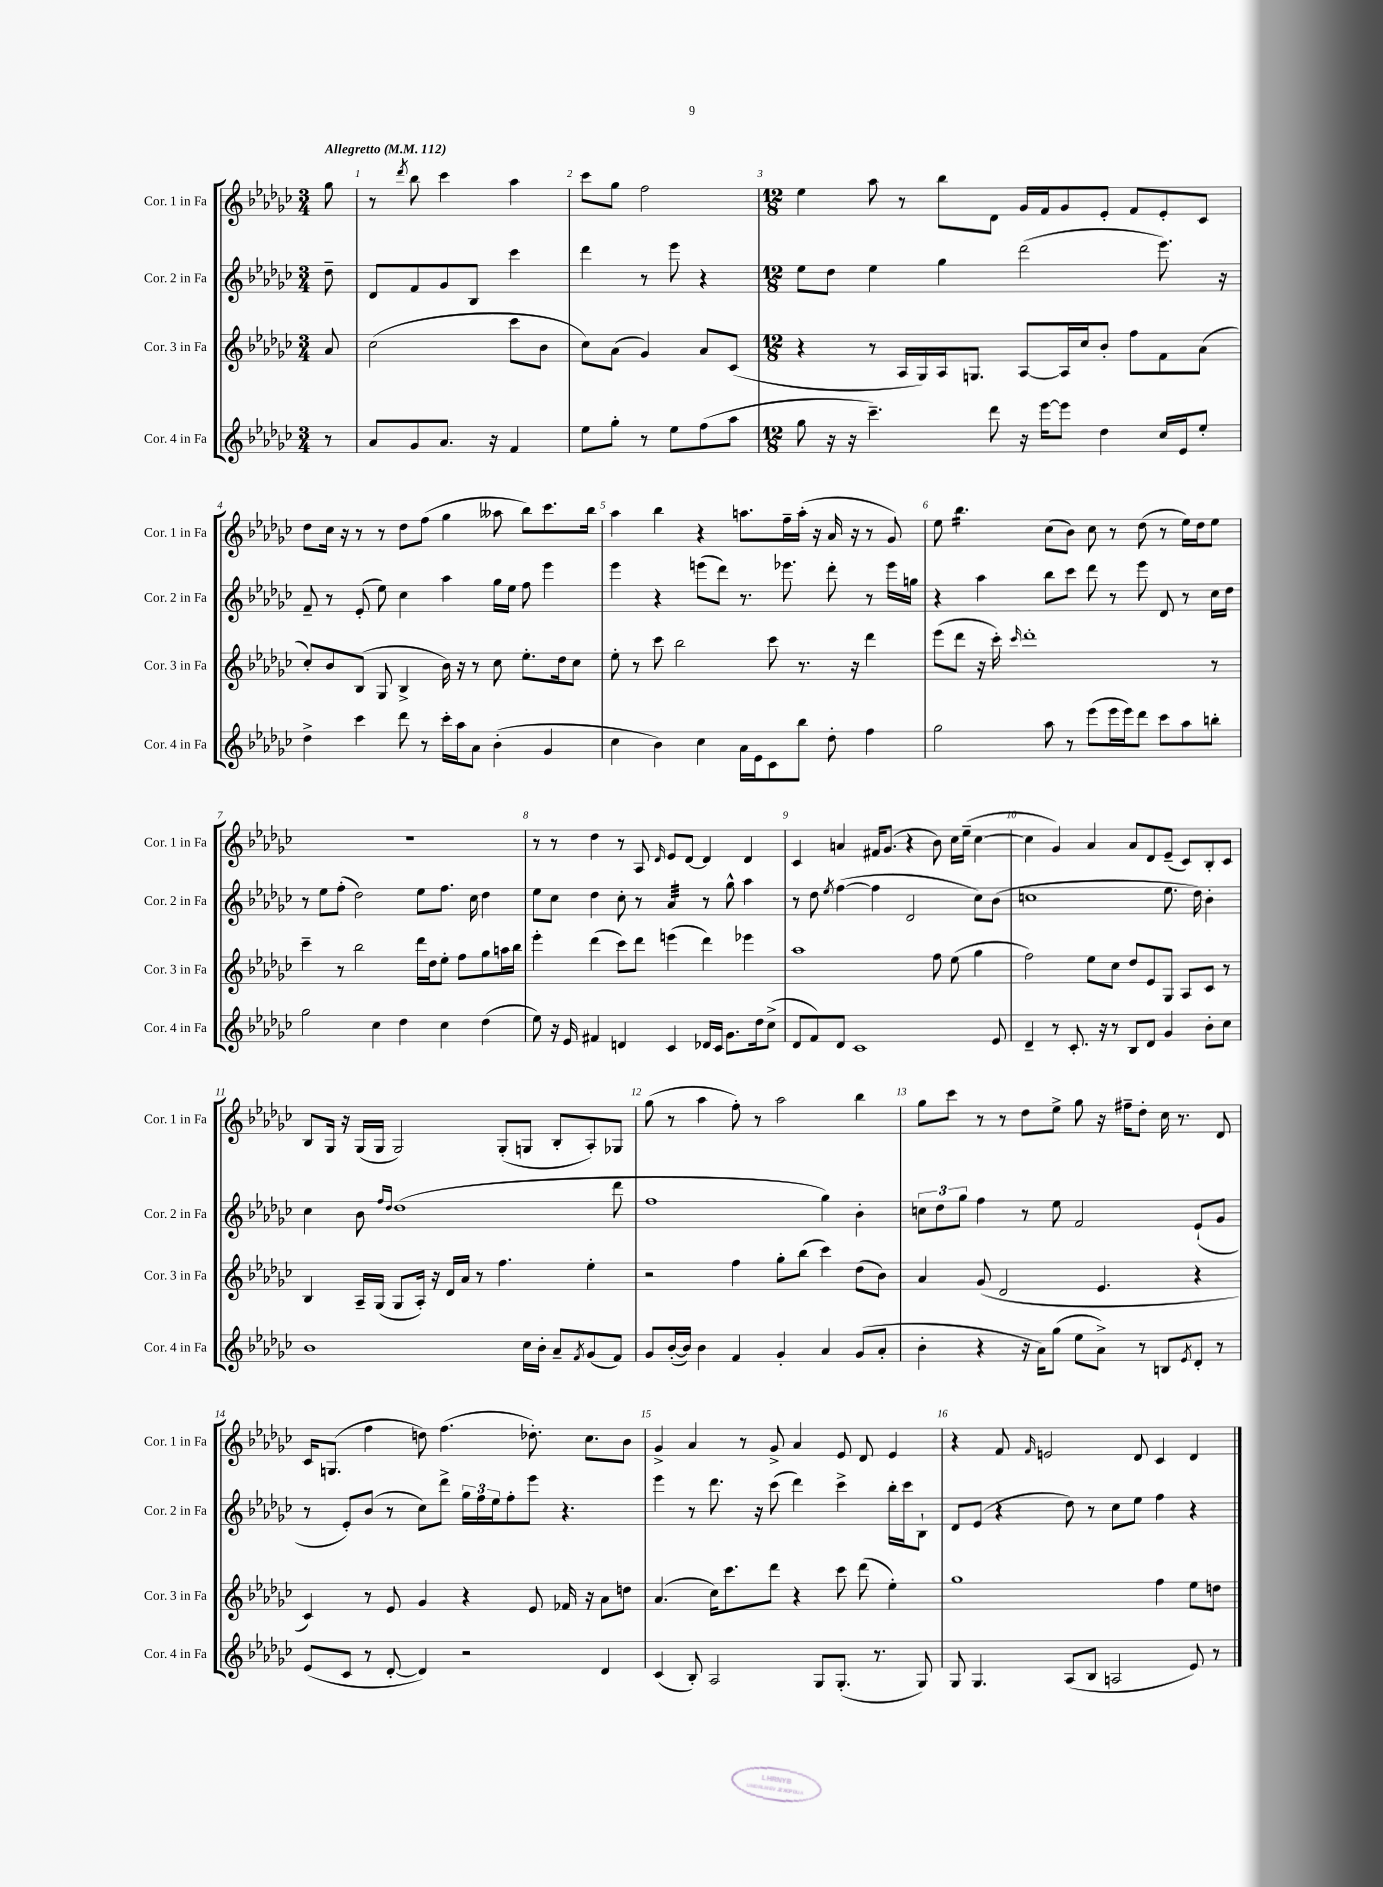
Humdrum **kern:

**kern	**kern	**kern	**kern
*staff4	*staff3	*staff2	*staff1
*clefG2	*clefG2	*clefG2	*clefG2
*k[b-e-a-d-g-c-]	*k[b-e-a-d-g-c-]	*k[b-e-a-d-g-c-]	*k[b-e-a-d-g-c-]
*M3/4	*M3/4	*M3/4	*M3/4
*MM112	*MM112	*MM112	*MM112
8r	8a-/	8dd-~\	8gg-\
=	=	=	=
8a-/L	(2cc-\	8d-/L	8r
.	.	.	8qddd-/
8g-/	.	8f/	8bb-\
8.a-/J	.	8g-/	4ccc-\
.	.	8B-/J	.
16r	.	.	.
4f/	8ccc-\L	4ccc-\	4aa-\
.	8b-\J	.	.
=	=	=	=
8ee-\L	8cc-\L)	4ddd-\	8ccc-\L
8gg-'\J	(8a-\J	.	8gg-\J
8r	4g-/)	8r	2ff\
8ee-\L	.	8eee-\	.
(8ff\	8a-/L	4r	.
8aa-\J	(8c-/J	.	.
=	=	=	=
*M12/8	*M12/8	*M12/8	*M12/8
8gg-\	4r	8ee-\L	4ee-\
16r	.	8dd-\J	.
16r	.	.	.
4.ccc-~\)	8r	4ee-\	8aa-\
.	16A-/LL	.	8r
.	16G-/)	.	.
.	16A-/J	4gg-\	8bb-\L
.	8.G/J	.	.
8ddd-\	.	.	8d-\J
16r	[8A-/L	(2ddd-\	16g-/LL
[16eee-\LK	.	.	16f/J
8eee-\]J	16A-/]L	.	8g-/
.	16cc-/J	.	.
4dd-\	8b-'/J	.	8e-'/J
.	8ff\L	.	8f/L
16cc-/LL	8f\	8.eee-\)	8e-'/
16e-/J	.	.	.
8ee-'/J	(8a-\J	.	8c-/J
.	.	16r	.
=	=	=	=
4dd-^\	8cc-'/L)	8f~/	8dd-\L
.	8b-/	8r	16cc-\Jk
.	.	.	16r
4ccc-\	(8B-/J	(8e-'/	8r
.	8G-/	8ee-\)	8r
8ddd-\	4B-^/	4cc-\	8dd-\L
8r	.	.	(8ff\J
16ccc-'\LL	16b-\)	4aa-\	4gg-\
16aa-\J	16r	.	.
8a-\J	8r	.	.
(4b-'\	8cc-\	16gg-\LL	8aa--\
.	.	16ee-\JJ	.
.	8.ee-'\L	8ff\	8bb-\L)
4g-/	.	4eee-\	8.ccc-\
.	16dd-\k	.	.
.	8cc-\J	.	.
.	.	.	16bb-\Jk
=	=	=	=
4cc-\	8ee-'\	4eee-\	4aa-\
.	8r	.	.
4b-\)	8ccc-\	4r	4bb-\
.	2bb-\	.	.
4cc-\	.	(8eee\L	4r
.	.	8ddd-\J)	.
16a-\LL	.	8.r	8.aa\L
16e-\J	.	.	.
8c-\	8ccc-\	.	.
.	.	8.eee-\	16ff~\L
8bb-\J	8.r	.	(16aa'\JJ
.	.	.	16r
8dd-'\	.	8ddd-'\	16a-/
.	16r	.	16r
4ff\	4ddd-\	8r	8r
.	.	16eee-\LL	8g-/)
.	.	16gg\JJ	.
=	=	=	=
2gg-\	(8eee-\L	4r	8ee-\
.	8ddd-\J	.	4.bb-\
.	16r	4aa-\	.
.	16ccc-'\)	.	.
.	16qqccc-/	.	.
.	1ddd-'	.	.
8aa-\	.	8bb-\L	(8cc-\L
8r	.	8ccc-\J	8b-\J)
(8eee-\L	.	8ddd-\	8cc-\
16eee-\L	.	8r	8r
16eee-\J)	.	.	.
8ddd-\J	.	8eee-\	(8dd-\
8ccc-\L	.	8d-/	8r
8aa-\	.	8r	16ee-\LL)
.	.	.	16dd-\J
8bb'\J	8r	16cc-\LL	8ee-\J
.	.	16dd-\JJ	.
=	=	=	=
2gg-\	4ccc-~\	8r	1.r
.	.	8ee-\L	.
.	8r	(8ff'\J	.
.	2bb-\	2dd-\)	.
4cc-\	.	.	.
4dd-\	.	.	.
.	16ddd-\LL	8ee-\L	.
.	16dd-\J	.	.
4cc-\	8ee-'\J	8.ff\J	.
.	8ff\L	.	.
.	.	16cc-\	.
(4dd-\	8gg-\	4dd-\	.
.	16aa\L	.	.
.	16bb-\JJ	.	.
=	=	=	=
8ee-\)	4eee-'\	8ee-\L	8r
16r	.	8cc-\J	8r
16e-/	.	.	.
4f#/	(4ddd-\	4dd-\	4dd-\
4d/	8ccc-\L)	8cc-'\	8r
.	8ddd-\J	8r	8A-/
.	.	.	16qqd-/
4c-/	(4eee\	4a-/	8e-/L
.	.	.	[8d-/J
16d-/LL	4ddd-\)	8r	4d-/]
16c-/JJ	.	.	.
8.g-\L	.	8gg-^^\	.
.	4eee-\	4aa-\	4d-/
16dd-\k	.	.	.
(8cc-^\J	.	.	.
=	=	=	=
8d-/L	1aa-	8r	4c-/
8f/)	.	8dd-\	.
.	.	8qee-/	.
8d-/J	.	([4ff\	4a/
1c-	.	.	.
.	.	4ff\]	16f#/LK
.	.	.	(8.g-/J
.	.	2d-/	4r
.	8ff\	.	8b-\)
.	(8ee-\	.	16cc-\LL
.	.	.	(16ee-~\JJ
.	4gg-\	8cc-\L)	[4cc-\
8e-/	.	(8b-\J	.
=	=	=	=
4d-~/	2ff\)	1cc	4cc-\]
8r	.	.	4g-/)
8.c-'/	.	.	.
.	8ee-\L	.	4a-/
16r	.	.	.
8r	8cc-\J	.	.
8B-/L	8dd-/L	.	8a-/L
8d-/J	8e-/	.	8d-/
4g-/	8G-/J	8.ee-\	(8e-~/J
.	8A-/L	.	8c-/L)
.	.	16dd-\)	.
8b-'\L	8c-/J	4b-'\	8B-'/
8cc-\J	8r	.	8c-/J
=	=	=	=
1b-	4B-/	4cc-\	8B-/L
.	.	.	16G-/Jk
.	.	.	16r
.	16A-~/LL	8b-\	(16G-/LL
.	(16G-/JJ	.	16G-/JJ
.	.	16qqff/LL	.
.	.	16qqdd-/JJ	.
.	8G-/L	(1dd-	2G-/)
.	16A-'/Jk)	.	.
.	16r	.	.
.	16d-/LL	.	.
.	16a-/JJ	.	.
.	8r	.	.
.	4.ff\	.	(8G-'/L
16cc-\LL	.	.	8G/J
16b-'\JJ	.	.	.
8a-~/L	.	.	8B-'/L
8qf/	.	.	.
(8g-/	4ee-'\	.	8A-'/)
8f/J)	.	8ddd-\	8G-/J
=	=	=	=
8g-/L	2r	1ff	(8gg-\
([16b-'/L	.	.	8r
16b-/]JJ)	.	.	.
4b-\	.	.	4aa-\
4f/	4ff\	.	8ff'\)
.	.	.	8r
4g-'/	8gg-'\L	.	2aa-\
.	(8bb-\J	.	.
4a-/	4ccc-\)	4gg-\)	.
(8g-/L	(8dd-\L	4b-'\	4bb-\
8a-'/J	8b-\J)	.	.
=	=	=	=
4b-'\	4a-/	12cc\L	8gg-\L
.	.	12dd-\	.
.	.	.	8ccc-\J
.	.	12gg-\J	.
4r	(8g-/	4ff\	8r
.	2d-/	.	8r
16r	.	8r	8dd-\L
16a-\LK)	.	.	.
(8gg-\J	.	8ee-\	8ee-^\J
8ee-\L	.	2f/	8gg-\
8a-^\J)	4.e-/	.	16r
.	.	.	16ff#~\LK
8r	.	.	8dd-'\J
8B/L	.	.	16cc-\
.	.	.	8.r
8qe-/	.	.	.
8d-'/J	4r	(8e-`/L	.
8r	.	8g-/J	8d-/
=	=	=	=
(8e-/L	4c-/)	8r	16c-/LK
.	.	.	(8.G/J
8c-/J	.	8e-'/L)	.
8r	8r	(8b-/J	4ff\
[8d-'/	8e-/	8r	.
4d-/])	4g-/	8cc-\L)	8dd\)
.	.	8ddd-^\J	(4.ff\
2r	4r	24gg-\LL	.
.	.	24ff\	.
.	.	24ee-\J	.
.	.	8ff'\	.
.	8e-/	8eee-\J	8.dd-'\)
.	16f-/	4.r	.
.	16r	.	8.cc-\L
4d-/	8a-\L	.	.
.	8dd\J	.	8b-\J
=	=	=	=
(4c-/	(4.a-/	4eee-\	4g-^/
8B-'/)	.	8r	4a-/
2A-/	16cc-\LK)	8.ddd-\	.
.	8.ccc-\	.	.
.	.	.	8r
.	.	16r	.
.	8ddd-\J	(8ccc-\	8g-^/
.	4r	4ddd-\)	4a-/
8G-/L	.	.	.
(8.G-'/J	8ccc-\	4ccc-^\	8e-/
.	(8ddd-\	.	8d-/
8.r	.	.	.
.	4ee-'\)	16bb-'\LL	4e-/
.	.	16ccc-\J	.
8G-/)	.	8B-`\J	.
=	=	=	=
8G-/	1gg-	8d-/L	4r
4.G-/	.	(8e-/J	.
.	.	4r	8f/
.	.	.	16qqf/
.	.	.	2e/
(8A-/L	.	8dd-\)	.
8B-/J	.	8r	.
2A/	.	8cc-\L	.
.	.	8ee-\J	8d-/
.	4ff\	4ff\	4c-/
8e-/)	8ee-\L	4r	4d-/
8r	8dd\J	.	.
==	==	==	==
*-	*-	*-	*-
